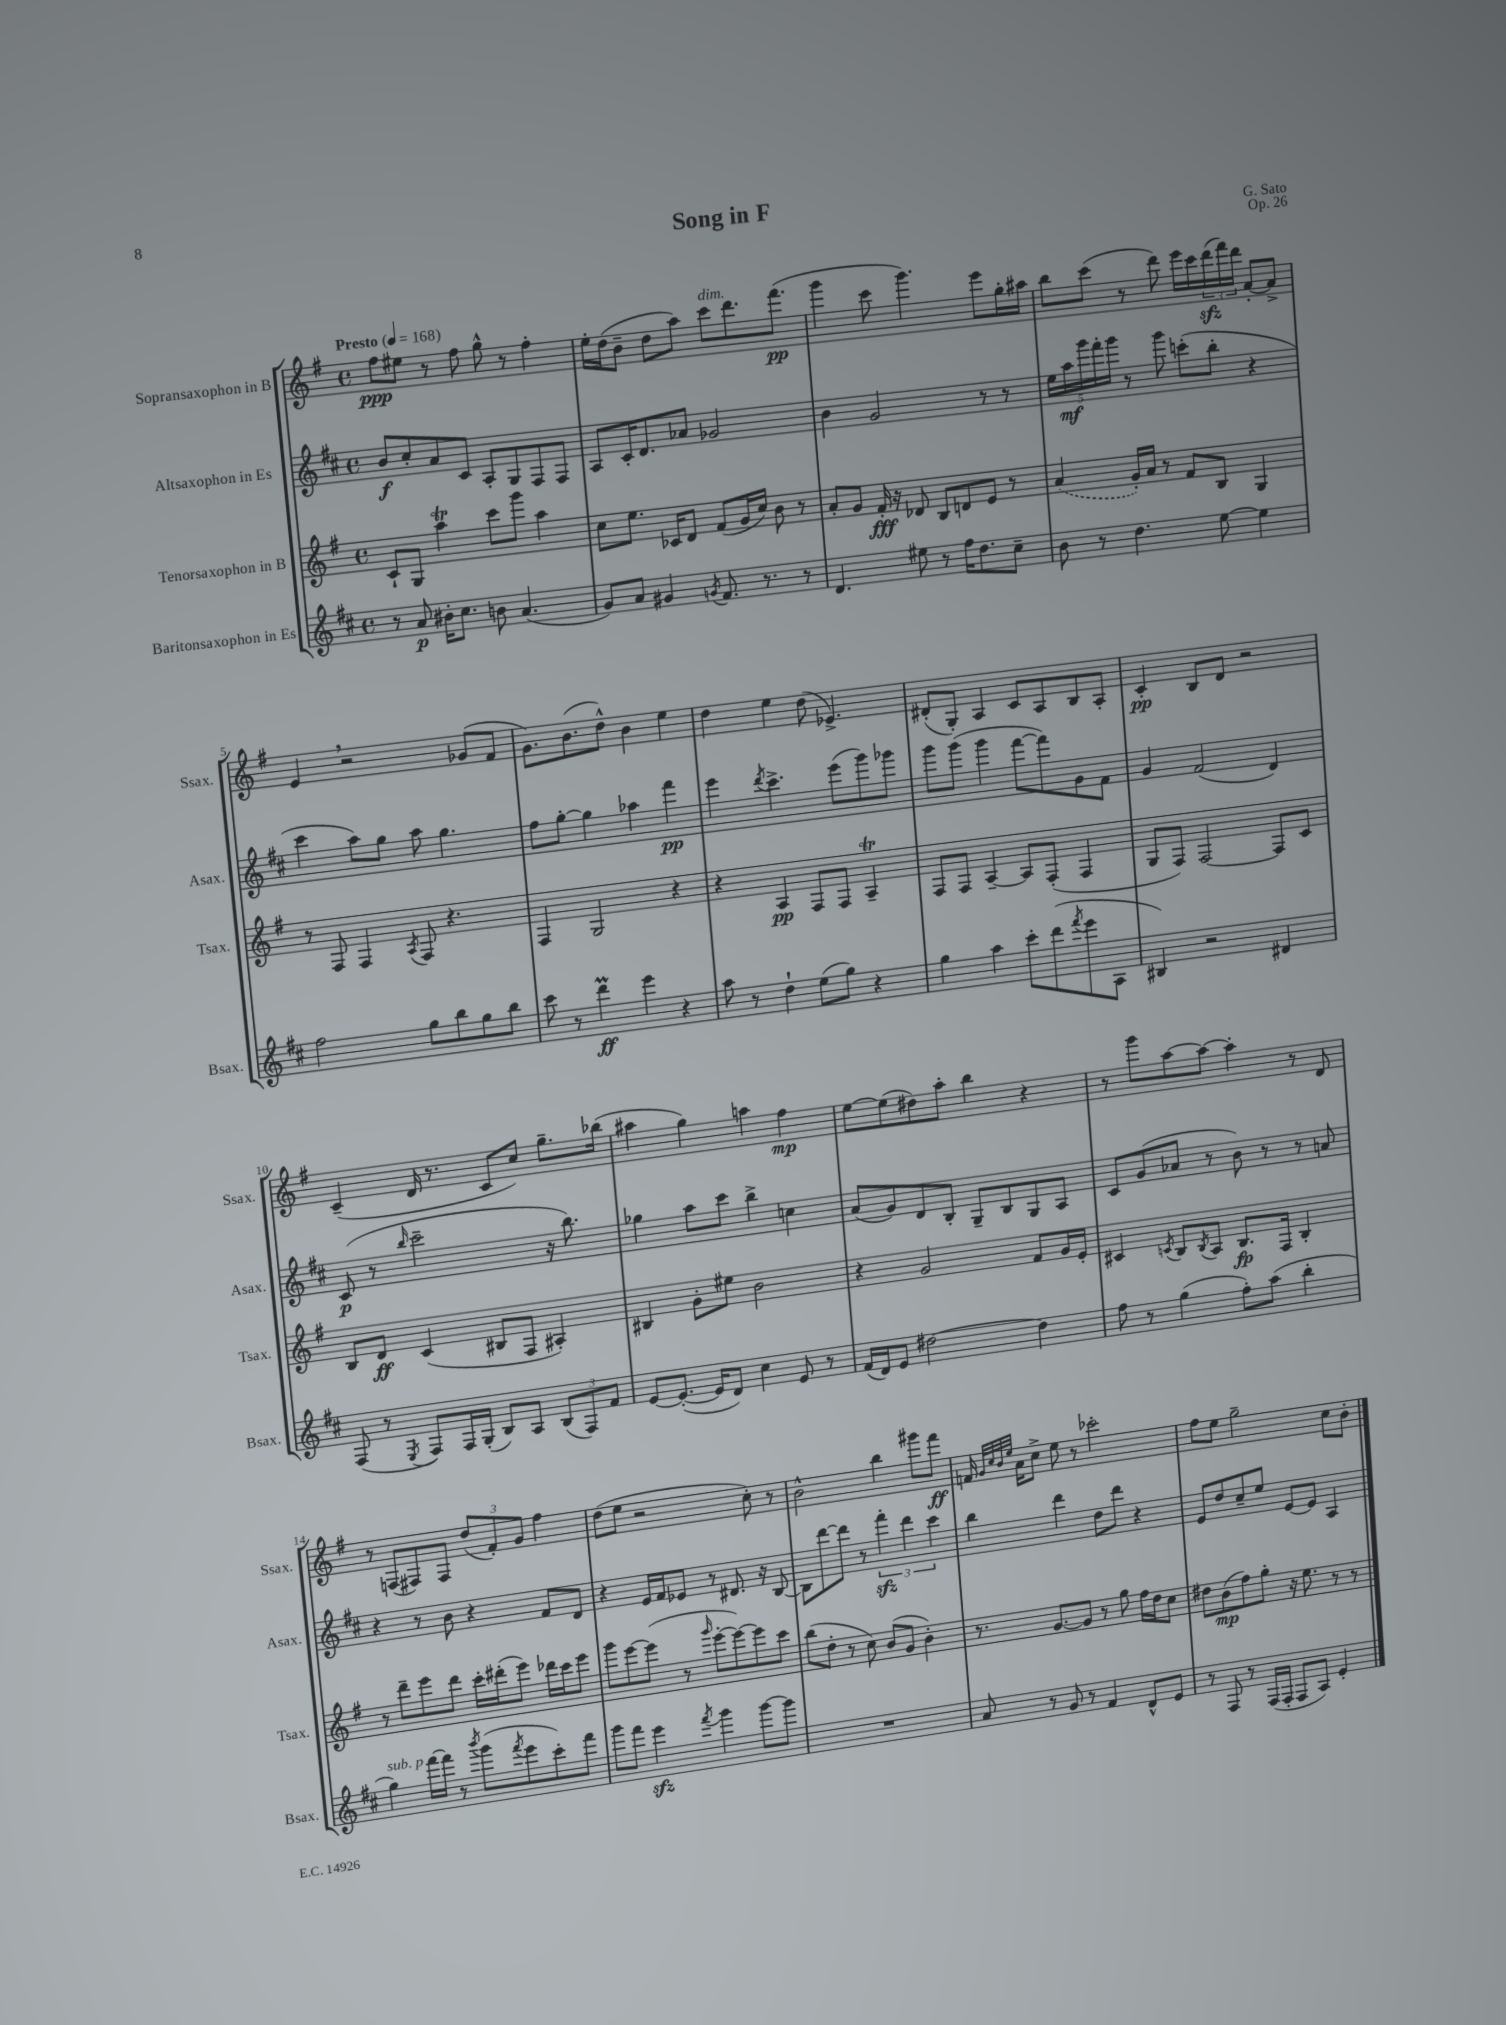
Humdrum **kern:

**kern	**kern	**kern	**kern
*staff4	*staff3	*staff2	*staff1
*clefG2	*clefG2	*clefG2	*clefG2
*k[f#c#]	*k[f#]	*k[f#c#]	*k[f#]
*M4/4	*M4/4	*M4/4	*M4/4
*met(c)	*met(c)	*met(c)	*met(c)
*MM168	*MM168	*MM168	*MM168
8r	8c`/L	8b/L	8ff#\L
8a/	8G/J	8cc#'/	8ee#\J
16b#'\LK	4aa\	8a/	8r
8.cc#\J	.	.	.
.	.	8c#/J	8ff#\
8b\	8ccc\L	8A'/L	8gg^^\
(4.a/	8ggg\J	8G/	8r
.	4aa\	8F#/	4ff#'\
.	.	8F#/J	.
=	=	=	=
8g/L)	8cc\L	8A/L	16ee'\LL
.	.	.	(16dd\J
8a/J	8.ee\J	16c#'/K	8b~\J
.	.	8.d/	.
4g#/	.	.	8dd\L
.	16c-/LK	.	.
.	8d/J	8a-/J	8aa\J)
8qg/	.	.	.
8.f#/	(8f#/L	2g-/	8ccc\L
.	16g/L	.	8.ddd\
8.r	16cc/JJ)	.	.
.	8b\	.	.
.	.	.	(8.fff#\J
8r	8r	.	.
=	=	=	=
4.d/	8a'/L	4b\	4ggg\
.	8g/J	.	.
.	16f#'/	2g/	8ccc\
.	16r	.	.
8ee#\	8d-/	.	4.ggg\)
8r	8B/L	.	.
16ff#\LK	8d/	.	.
8.dd\	.	.	.
.	8e/J	8r	8eee\L
8cc#~\J	8r	8r	16gg'\L
.	.	.	16aa#\JJ
=	=	=	=
8b\	(4a/	20ee\LL	8bb\L
.	.	20aa\	.
.	.	20ggg\	.
8r	.	.	(8ccc\J
.	.	20fff#'\	.
.	.	20ggg\JJ	.
4.dd\	16g'/LL)	8r	8r
.	16a/JJ	.	.
.	8r	8ggg\	8ddd\)
.	8f#/L	(8ccc'\L	16eee\LL
.	.	.	16ccc\
[8ee\	8B/J	8bb'\J	(24ddd\
.	.	.	24fff#\)
.	.	.	24ddd\JJ
4ee\]	4G/	4r	[8a'/L
.	.	.	8a^/]J
=	=	=	=
2ff#\	8r	4ccc#\	4e/
.	8F#/	.	.
.	4F#/	8aa\L)	2r
.	.	8gg\J	.
.	8qA/	.	.
8gg\L	8F#/	8aa\	.
8bb\	4.r	4.gg\	.
8gg\	.	.	(8g-/L
8bb\J	.	.	8f#/J
=	=	=	=
8ccc#\	4F#/	8ff#\L	8.g\L)
8r	.	[8gg'\J	.
.	.	.	(8.b\
4ddd\	2G/	4gg\]	.
.	.	.	8dd^^\J)
4eee\	.	4aa-\	4b\
4r	4r	4fff#\	4ee\
=	=	=	=
8aa\	4r	4eee\	4dd\
8r	.	.	.
.	.	8qddd/	.
4dd`\	4A/	4.ccc#^\	4ee\
(8ee\L	8F#/L	.	(8dd\
8gg\J)	8F#/J	(8eee\L	4.e-^/)
4r	4A~/	8ggg\)	.
.	.	8ggg-\J	.
=	=	=	=
4gg\	8F#/L	8ggg\L	(8d#'/L
.	8F#/J	(8ggg\J	8G'/J)
4aa\	[4A~/	4ggg\	4A/
8ccc#'\L	8A/]L	[8fff#\L	8c/L
(8ddd\	(8F#'/J	8fff#\])	8A/
8qfff#/	.	.	.
8eee\	4F#/	8g\	8B/
8A\J	.	8f#\J	8A'/J
=	=	=	=
4B#/)	8G/L	4g/	4c'/
.	8F#/J)	.	.
2r	[2F#/	(2f#/	8B/L
.	.	.	8d/J
.	.	.	2r
4d#/	8F#/]L	4d/)	.
.	8c/J	.	.
=	=	=	=
(8F#/	8B/L	(8c#/	(4c~/
8r	8d/J	8r	.
8qE/	.	16qqbb/	.
8F#/L)	(4c/	2ccc#~\	16d/
.	.	.	8.r
16F#/L	.	.	.
(16G'/JJ	.	.	.
8B/L)	8B#/L	.	8c/L
8A/J	8F#/J	.	8cc/J)
(12B/L	4A#'/)	16r	8.gg~\L
.	.	8.bb\)	.
12F#/)	.	.	.
12f#/J	.	.	.
.	.	.	(16bb-\Jk
=	=	=	=
[8e/L	4B#/	4gg-\	4aa#\
(8.e'/_J	.	.	.
.	8g'\L	8aa\L	4gg\)
16e/]LK	.	.	.
8d/J)	8ee#\J	8ccc#\J	.
4cc#\	2b\	4bb^\	4aa\
8e/	.	4cc\	4ff#\
8r	.	.	.
=	=	=	=
(16f#/LL	4r	(8a/L	[8ee\L
16d/J)	.	.	.
8e/J	.	8g/)	(8ee\]
[2dd#\	2g/	8d/	8dd#\)
.	.	8B'/J	8aa'\J
.	.	8G~/L	4bb\
.	.	8B/	.
4dd#\]	8f#/L	8G/	4r
.	16g/L	8A/J	.
.	16e'/JJ	.	.
=	=	=	=
8ff#\	4c#/	8c#/L	8r
8r	.	(8g/	8ggg\L
.	8qc/	.	.
(4gg\	8B/L	8a-/J	[8aa\
.	8qB/	.	.
.	8A/J	8r	8aa\_J
8ff#'\L)	8.B/L	8b\)	4aa'\]
(8aa\J	.	8r	.
.	16F#/Jk	.	.
4bb'\	4B'/	8r	8r
.	.	8a/	8d/
=	=	=	=
4gg\)	8r	4r	8r
.	8ddd~\L	.	(8F/L
[16fff#\LL	8eee\	8r	8F#/)
16fff#\]JJ	.	.	.
8r	8ddd\J	8b\	8F#/J
8qbbb/	.	.	.
(8ggg\L	16ccc'\LL	4r	(12dd/L
.	(16ddd#'\J	.	.
.	.	.	12f#'/)
8qfff#/	.	.	.
8eee\	8eee\J)	.	.
.	.	.	12g/J
8ccc#'\)	16ddd-\LL	8f#/L	4ff#\
.	16ccc\J	.	.
8fff#\J	8eee\J	8d/J	.
=	=	=	=
8ggg\L	8ggg\L	4r	(8dd\L
8fff#\J	[8eee\	.	8ee\J
4eee\	(8eee\]J	16e/LL	2r
.	.	16f#/J	.
.	8r	8e-/J	.
8qfff#/	16qqggg/	.	.
4ggg\	[8eee'\L	8r	.
.	8eee\_)	8.d#/	.
[8ggg\L	8eee\]	.	8cc'\)
.	.	16r	.
8ggg\]J	8ccc\J	[8B/	8r
=	=	=	=
1r	(8bb\L	8B\]L	2b^^\
.	8dd'\J	[8ddd\	.
.	8r	8ddd\]J	.
.	8cc\)	8r	.
.	(8b/L	6fff#'\	4bb\
.	8g/J	.	.
.	.	6ddd\	.
.	4b'\)	.	8ggg#\L
.	.	6ccc#\	.
.	.	.	8fff#\J
=	=	=	=
8a/	8.r	4bb\	16f/
.	.	.	32qqg/LLL
.	.	.	32qqcc/
.	.	.	32qqb/
.	.	.	32qqee/JJJ
.	.	.	16a\LK
8r	.	.	8cc^\J
.	[8.g/L	.	.
8g/	.	4ddd\	8ee\
8r	8g/]J	.	8r
4f#/	8r	8dd\L	2ccc-'\
.	8gg\	8ddd\J	.
8d^^/L	16ff#\LL	4r	.
.	16dd\J	.	.
8e/J	8cc\J	.	.
=	=	=	=
8r	8dd#\L	8e/L	8ff#\L
8F#/	(8b\	8dd/	8ee\J
8r	8ff#\)	8cc#~/	2gg~\
(16F#/LL	8gg'\J	8ee/J	.
16F#'/JJ	.	.	.
8F#/L	16r	[8e/L	.
.	8.ee\	.	.
8A/J)	.	8e/]J	.
4e'/	8r	4A/	8cc\L
.	8r	.	8b'\J
==	==	==	==
*-	*-	*-	*-
